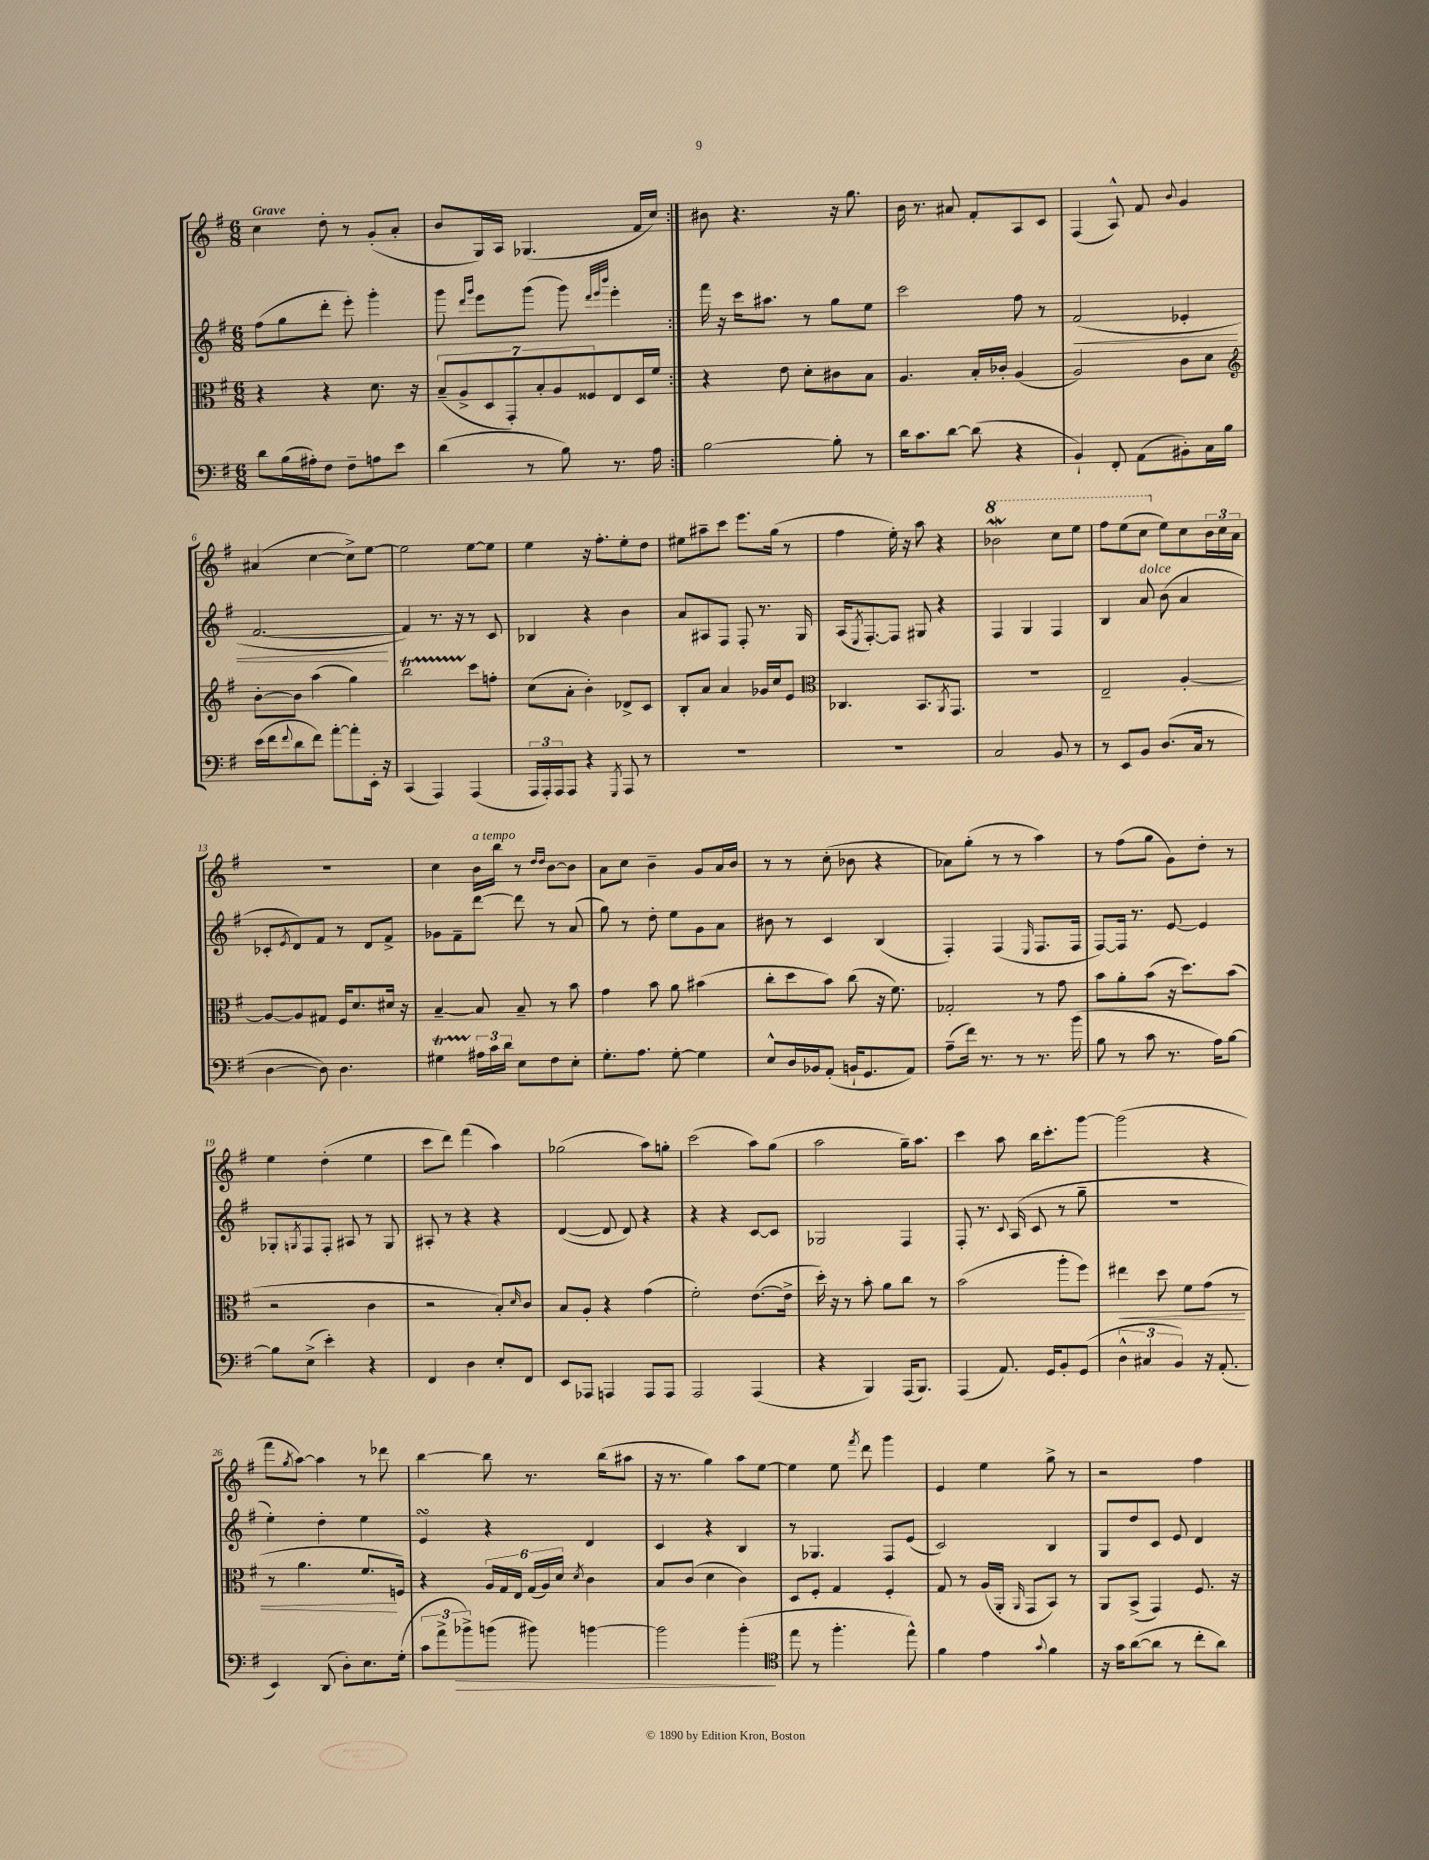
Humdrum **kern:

**kern	**kern	**kern	**kern
*staff4	*staff3	*staff2	*staff1
*clefF4	*clefC3	*clefG2	*clefG2
*k[f#]	*k[f#]	*k[f#]	*k[f#]
*M6/8	*M6/8	*M6/8	*M6/8
8d\L	4r	(8ff#\L	4cc\
(16B\L	.	8gg\	.
16A#'\J)	.	.	.
8F#\J	4r	8ddd'\J	8dd'\
8F#~\L	.	8eee'\)	8r
8A\	8.d\	4ggg'\	(8g'/L
8e\J	.	.	8a'/J
.	16r	.	.
=	=	=	=
(4d\	(14B~/L	8ggg\	8b/L
.	14A^/	.	.
.	.	16qqddd/LL	.
.	.	16qqggg/JJ	.
.	.	8eee\L	16G/L)
.	14D/	.	.
.	.	.	16A/JJ
.	14GG'/)	.	.
8r	.	(8ggg\J	(4.G-/
.	14B'/	.	.
.	14A/	.	.
8B\)	.	8ggg\)	.
.	14F##/	.	.
.	.	32qqddd/LLL	.
.	.	32qqeee/	.
.	.	32qqbbb/JJJ	.
8.r	8E/	4eee'\	.
.	16D/L	.	16f#/LL
16A\	16f#/JJ	.	16cc/JJ)
=:|!	=:|!	=:|!	=:|!
[2B\	4r	16fff#\	8b#\
.	.	16r	.
.	.	16ccc\LK	4.r
.	.	8.aa#\J	.
.	8e\	.	.
.	8d'\L	8r	.
8B'\]	8c#\	8gg\L	16r
.	.	.	8.gg\
8r	8B\J	8ee\J	.
=	=	=	=
16d\LK	4.A/	2ccc\	16b\
8.c\	.	.	8.r
[8d\J	.	.	8a#/
(8d\]	16B'/LL	.	8f#'/L
.	16c-'/JJ	.	.
4r	(4A/	8ff#\	8A/
.	.	8r	8c/J
=	=	=	=
4BB`/)	2A/)	(2f#/	(4F#/
8FF#'/	.	.	8A^^/)
(8AA\L	.	.	8f#/
.	.	.	8qqb/
8BB#'\)	8c\L	4e-'/	4g/
16C\L	8d\J	.	.
16B\JJ	.	.	.
=	=	=	=
*	*clefG2	*	*
(16e\LL	[8b'\L	[2.f#/	(4a#/
16f#\J	.	.	.
8qqf#/	.	.	.
8d\	8b\]J	.	.
8f#\J)	(4aa\	.	[4cc\
[8a'\L	.	.	.
8a'\]	4gg\)	.	8cc^\]L)
16EE'\Jk	.	.	[8ee\J
16r	.	.	.
=	=	=	=
(4CC/	2bb\	4f#/])	2ee\]
4AAA/)	.	8.r	.
.	.	16r	.
(4AAA/	8ccc\L	8r	[8ee\L
.	8ff'\J	8c/	8ee\]J
=	=	=	=
24AAA/LL	(8cc\L	4B-/	4ee\
24AAA'/)	.	.	.
24AAA/J	.	.	.
8AAA/J	8a'\J	.	.
4r	4b'\)	4r	16r
.	.	.	8.ff#'\L
8qGGG/	.	.	.
8AAA/	8d-^/L	4b\	8ee'\
8r	8c/J	.	8dd\J
=	=	=	=
2.r	8B'/L	8a/L	8ee#\L
.	8a/J	8A#/	8aa#~\
.	4a/	8F#/J	8ccc\J
.	.	8F#'/	8.eee\L
.	16g-/LL	8.r	.
.	16cc/J	.	(16gg\Jk
.	8e/J	.	8r
.	.	16G/	.
=	=	=	=
*	*clefC3	*	*
2.r	4.C-/	(16A/LK	4ff#\
.	.	8qE/	.
.	.	[8.F#'/)	.
.	.	8F#/]J	16ee'\)
.	.	.	16r
.	8.BB/L	8G#/	8aa\
.	.	4r	4r
.	8qAA/	.	.
.	8.GG/J	.	.
=	=	=	=
2C/	2.r	4F#/	2bb-\
.	.	4G/	.
8BB/	.	4F#/	8ccc\L
8r	.	.	8eee\J
=	=	=	=
8r	2E~/	4B/	8fff#\L
8EE/L	.	.	(8eee\
8BB/J	.	8a/	8ccc\J
(8.D/L	.	(8b\	8ee\L)
.	[4A'/	4a/	8cc\
16C/Jk	.	.	.
8r	.	.	24b\L
.	.	.	24cc\
.	.	.	24a\JJ
=	=	=	=
[4D\	8A/_L	8c-'/L	2.r
.	.	8qe/	.
.	8A/]	8d/)	.
8D\])	8G#/J	8f#/J	.
4.D\	16F#/LK	8r	.
.	8.d/	.	.
.	.	8d/L	.
.	16d#/Jk	8f#^/J	.
.	16r	.	.
=	=	=	=
4G#\	[4B~/	8g-\L	4cc\
.	.	8f#~\	.
24A#\LL	8B/]	[8ddd\J	16b\LL
24c\	.	.	.
.	.	.	16bb\JJ
24d\JJ	.	.	.
8E\L	8B~/	8ddd\]	8r
.	.	.	16qqdd/LL
.	.	.	16qqdd/JJ
8F#\	8r	8r	[8b\L
8E'\J	8b\	(8a/	8b\]J
=	=	=	=
8.G'\L	4g\	8gg\)	8a\L
.	.	8r	8cc\J
8.A\J	.	.	.
.	8b\	8dd'\	4b~\
[8G'\	8a\	8ee\L	.
4G\]	(4b#\	8g\	8g/L
.	.	8a\J	16a/L
.	.	.	16b/JJ
=	=	=	=
8E^^/L	8cc'\L	8b#\	8r
16D/L	8dd\	8r	8r
16BB-/J	.	.	.
(8AA'/J	8b\J)	4c/	(8cc'\
16BB`/LK	(8cc\	.	8b-\
8.GG/	.	.	.
.	16r	(4B/	4r
.	8.f#\)	.	.
8AA/J)	.	.	.
=	=	=	=
(8A~\L	2G-'/	4F#'/)	8a-\L)
16f#\Jk)	.	.	(8gg'\J
8.r	.	.	.
.	.	(4F#/	8r
8r	.	.	8r
.	.	16qqE/	.
8.r	8r	8.F#/L	4aa\)
.	8g\	.	.
(16b\	.	16F#/Jk	.
=	=	=	=
8B\	8b\L	[8F#/L)	8r
8r	8a'\	16F#/]Jk	(8ff#\L
.	.	8.r	.
8c\	(8b\J	.	8gg\J
8.r	16r	[8e/	8g\L)
.	8.dd\L)	.	.
.	.	4e/]	8dd'\J
16A\LK)	.	.	.
[8B\J	(8b\J	.	8r
=	=	=	=
8B\]L	2r	8G-'/L	4ee\
.	.	8qG/	.
(8E^\J	.	8F#/	.
4e'\)	.	8F#'/J	(4dd'\
.	.	8A#/	.
4r	4c\	8r	4ee\
.	.	8G/	.
=	=	=	=
4FF#/	2r	8A#'/	8ccc\L
.	.	8r	8ddd\J)
4D\	.	4r	(4fff#\
8E'/L	8B'/L)	4r	4aa\)
.	16qqd/	.	.
8FF#/J	8c/J	.	.
=	=	=	=
8EE/L	8B/L	([4d/	(2gg-\
8AAA-/J	8A'/J	.	.
4AAA/	4r	8d/]	.
.	.	8d/)	.
8AAA/L	(4g\	4r	8aa\L)
8AAA/J	.	.	8gg'\J
=	=	=	=
2AAA/	2f#'\)	4r	(2ccc\
.	.	4r	.
(4AAA/	([8.e\L	[8c/L	8aa\L)
.	.	8c/]J	(8gg\J
.	16e^\]Jk	.	.
=	=	=	=
4r	16dd'\)	2G-/	2aa\
.	16r	.	.
.	8r	.	.
4BBB/)	8b'\	.	.
.	8a\L	.	.
(16AAA/LK	8cc\J	4F#/	16gg~\LK)
8.BBB/J)	.	.	8.aa\J
.	8r	.	.
=	=	=	=
(4AAA/	(2b\	8F#'/	4ccc\
.	.	8.r	.
8.AA/)	.	.	8aa\
.	.	8qqc/	.
.	.	(16A/	.
.	.	8c/	16bb\LK
16GG/LK	.	.	8.ccc'\
8BB'/	8aa'\L	8r	.
(8GG/J	8ff#\J)	8gg~\	[8ggg\J
=	=	=	=
6D^^\	4ee#\	2.r	(2ggg\]
6C#/	.	.	.
.	8dd\	.	.
6BB/)	.	.	.
.	8f#\L	.	.
16r	(8g\J	.	4r
(8.AA'/	.	.	.
.	8r	.	.
=	=	=	=
4EE/)	8r	4ee'\)	8fff#\L
.	.	.	8qgg/
.	4.a\	.	[8aa\J)
(8DD/	.	4dd'\	4aa\]
8D'\L)	.	.	.
8.E\	8.f#/L	4ee\	8r
.	.	.	8ddd-\
(16G'\Jk	16F/Jk)	.	.
=	=	=	=
12c\L	4r	4e/	[4bb\
12a^\	.	.	.
12b-^\)	.	.	.
(8b\J	24A/LL	4r	8bb\]
.	24G/	.	.
.	24E/JJ	.	.
8b#\)	(24G/LL	.	8.r
.	24A/)	.	.
.	24d/JJ	.	.
.	8qd/	.	.
[4b\	4c\	4d/	.
.	.	.	(16bb\LK
.	.	.	8aa#\J
=	=	=	=
2b\]	8B/L	4c/	16r
.	.	.	8.r
.	(8c/J	.	.
.	4d\	4r	4gg\)
(4b'\	4c\)	4B/	8aa\L
.	.	.	[8ee\J
=	=	=	=
*clefC4	*	*	*
8ee\	8D/L	8r	4ee\]
8r	8F#'/J	4.G-/	.
4.ff#'\	4G/	.	8ee\
.	.	.	8qfff#/
.	.	.	8ddd\
.	4F#'/	8F#/L	4ggg\
8ee^^\)	.	(8e/J	.
=	=	=	=
4f#\	8G/	2c/)	4e/
.	8r	.	.
4e\	(16A/LL	.	4ee\
.	16AA'/JJ	.	.
.	16qqAA/	.	.
.	8GG/L	.	.
8qqg/	.	.	.
4f#\	8BB/J)	4B/	8gg^\
.	8r	.	8r
=	=	=	=
16r	8AA/L	8G/L	2r
16g\LK	.	.	.
([8a\	(8BB^/J	8dd/	.
8a\]J	4GG/)	8c/J	.
8r	.	8e/	.
8cc'\L	8.F#/	4d/	4ff#\
8a\J)	.	.	.
.	16r	.	.
==	==	==	==
*-	*-	*-	*-
